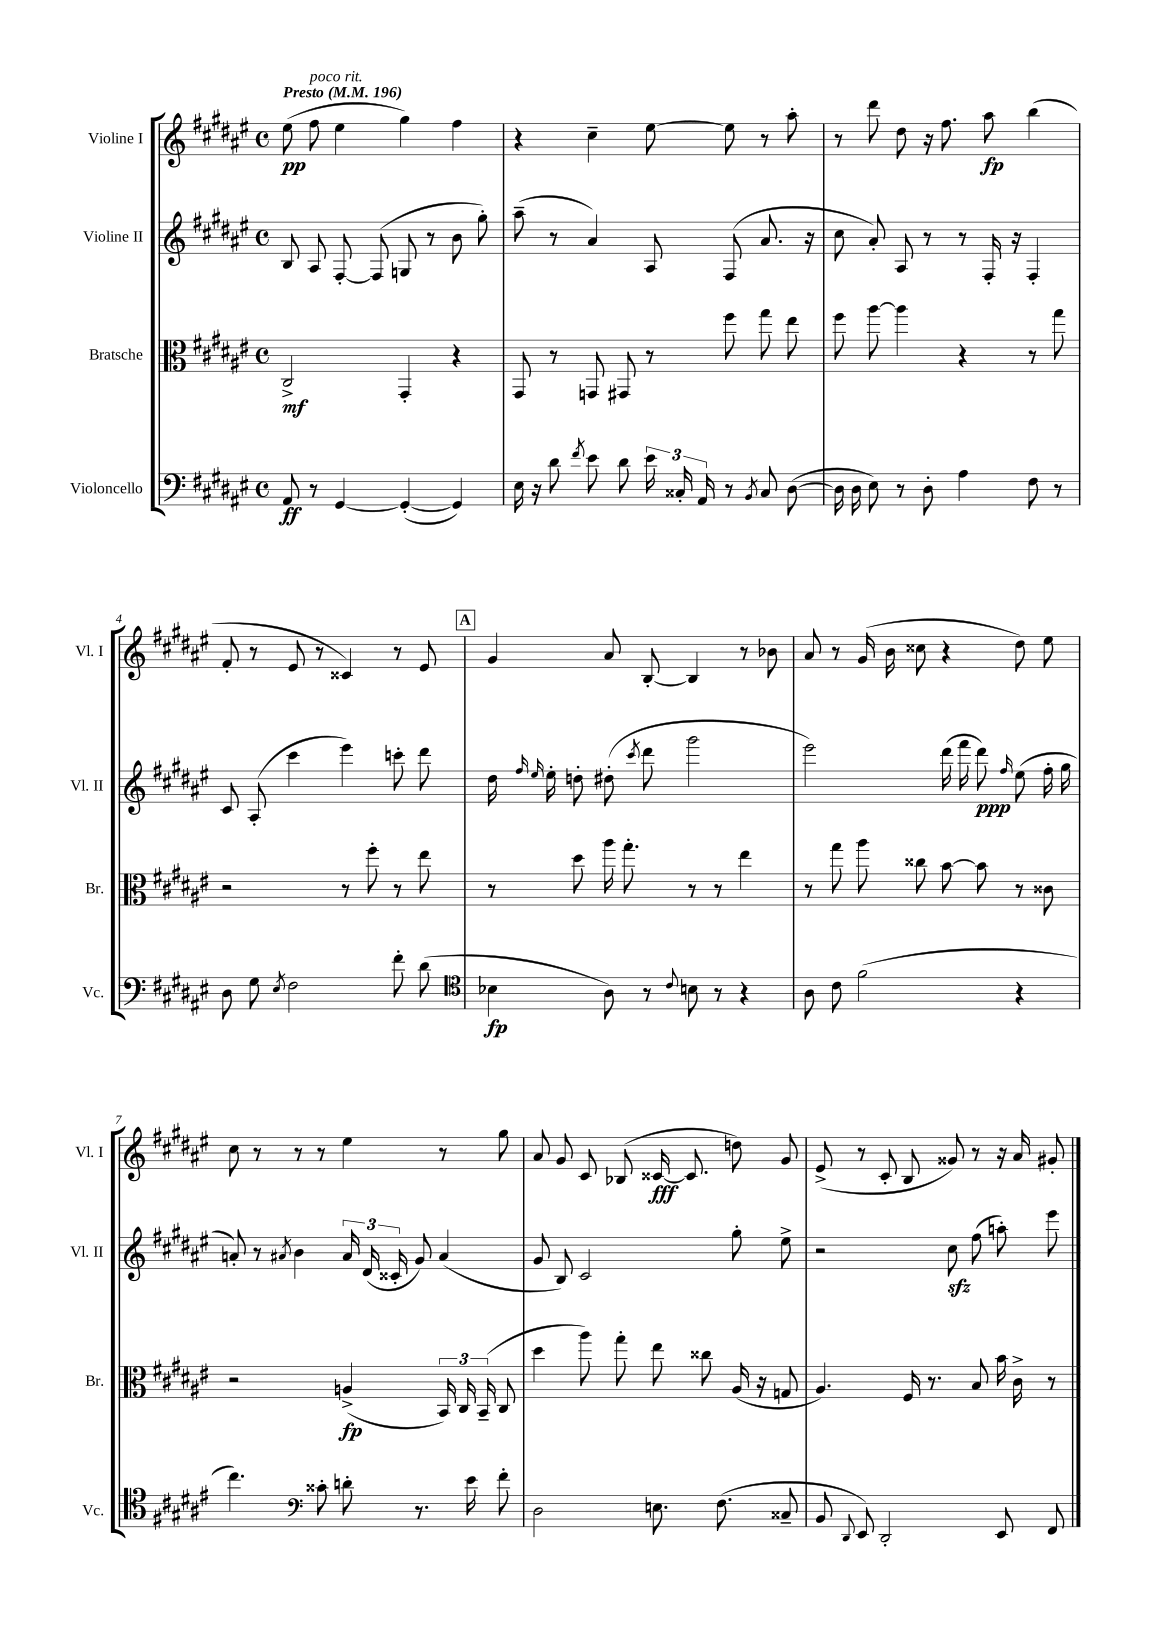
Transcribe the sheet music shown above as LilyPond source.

<<
\new StaffGroup <<
\new Staff = "s0" \with { instrumentName = "Violine I" shortInstrumentName = "Vl. I" } {
    \clef treble \key fis \major \defaultTimeSignature \time 4/4 \tempo "Presto" 4 = 196
    \autoBeamOff eis''8\pp( fis''8^\markup { \italic "poco rit." } eis''4 gis''4) fis''4 |
    r4 cis''4-- eis''8~ eis''8 r8 ais''8-. |
    r8 dis'''8 dis''8 r16 fis''8. ais''8\fp b''4( |
    fis'8-. r8 eis'8 r8 cisis'4) r8 eis'8 |
    \mark \markup { \box "A" } gis'4 ais'8 b8~-. b4 r8 bes'8 |
    ais'8 r8 gis'16( b'16 cisis''8 r4 dis''8) eis''8 |
    cis''8 r8 r8 r8 eis''4 r8 gis''8 |
    ais'8 gis'8 cis'8 bes8( cisis'16~\fff cisis'8. d''8) gis'8 |
    eis'8->( r8 cis'8-. b8 gisis'8) r8 r16 ais'16 gis'8-. \bar "|." |
}
\new Staff = "s1" \with { instrumentName = "Violine II" shortInstrumentName = "Vl. II" } {
    \clef treble \key fis \major \defaultTimeSignature \time 4/4
    \autoBeamOff b8 ais8 fis8~-. fis8( g8 r8 b'8 gis''8-.) |
    ais''8--( r8 ais'4) ais8 fis8( ais'8. r16 |
    cis''8 ais'8-.) ais8 r8 r8 fis16-. r16 fis4-. |
    cis'8 ais8-.( cis'''4 eis'''4) c'''8-. dis'''8 |
    \mark \markup { \box "A" } dis''16 \grace { fis''16 eis''16 } eis''16-. d''8-. dis''8-.( \acciaccatura { cis'''8 } dis'''8 gis'''2 |
    eis'''2) dis'''16( fis'''16 dis'''8\ppp) \grace { fis''16 } eis''8( fis''16-. gis''16 |
    a'8-.) r8 \acciaccatura { ais'8 } b'4 \tuplet 3/2 { ais'16 dis'16( cisis'16-. } gis'8) ais'4( |
    gis'8 b8) cis'2 gis''8-. eis''8-> |
    r2 cis''8\sfz fis''8( a''8-.) eis'''8 \bar "|." |
}
\new Staff = "s2" \with { instrumentName = "Bratsche" shortInstrumentName = "Br." } {
    \clef alto \key fis \major \defaultTimeSignature \time 4/4
    \autoBeamOff cis2->\mf gis,4-. r4 |
    gis,8 r8 g,8 gis,8 r8 fis''8 gis''8 eis''8 |
    fis''8 ais''8~ ais''4 r4 r8 gis''8 |
    r2 r8 fis''8-. r8 eis''8 |
    \mark \markup { \box "A" } r8 dis''8 ais''16 gis''8.-. r8 r8 eis''4 |
    r8 gis''8 ais''8 cisis''8 b'8~ b'8 r8 cisis'8 |
    r2 a4->\fp( \tuplet 3/2 { b,16) cis16 b,16--( } cis8 |
    dis''4 ais''8) gis''8-. eis''8 cisis''8 ais16( r16 g8 |
    ais4.) fis16 r8. b8 b'16 cis'16-> r8 \bar "|." |
}
\new Staff = "s3" \with { instrumentName = "Violoncello" shortInstrumentName = "Vc." } {
    \clef bass \key fis \major \defaultTimeSignature \time 4/4
    \autoBeamOff ais,8\ff r8 gis,4~ gis,4~-.( gis,4) |
    eis16 r16 dis'8 \acciaccatura { fis'8 } eis'8 dis'8 \tuplet 3/2 { eis'16 cisis16-. ais,16 } r8 \acciaccatura { b,8 } cisis8 dis8~( |
    dis16 dis16 eis8) r8 dis8-. ais4 fis8 r8 |
    dis8 gis8 \acciaccatura { eis8 } fis2 fis'8-. dis'8( |
    \mark \markup { \box "A" } \clef tenor bes4\fp ais8) r8 \appoggiatura { cis'8 } b8 r8 r4 |
    ais8 cis'8 fis'2( r4 |
    cis''4.) \clef bass cisis'8-. d'8-. r8. eis'16 fis'8-. |
    dis2 e8. fis8.( cisis8-- |
    b,8 \appoggiatura { dis,8 } eis,8) dis,2-. eis,8 fis,8 \bar "|." |
}
>>
>>
